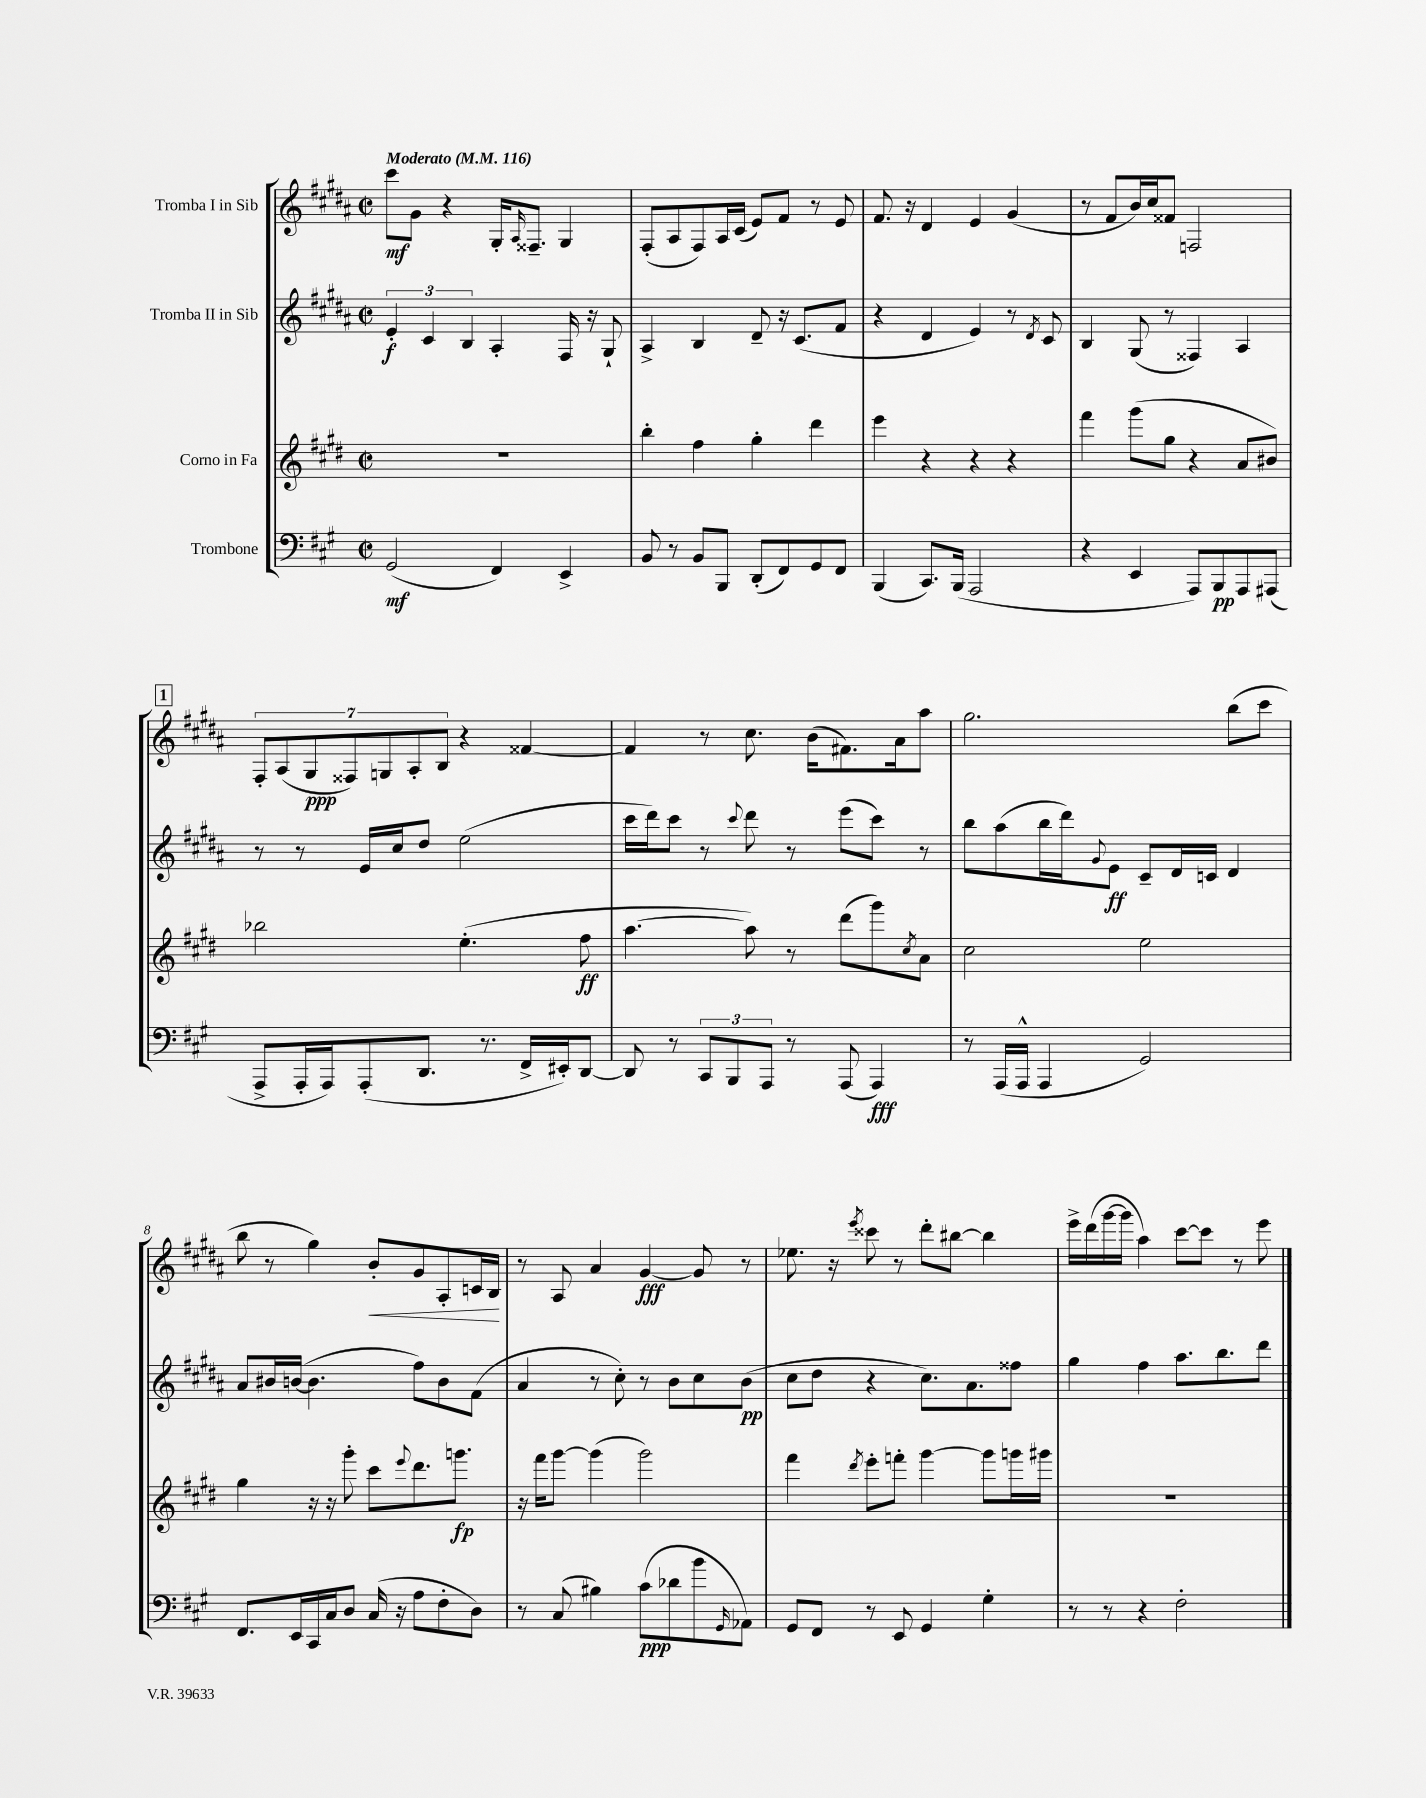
<<
\new StaffGroup <<
\new Staff = "s0" \with { instrumentName = "Tromba I in Sib" } {
    \clef treble \key b \major \defaultTimeSignature \time 2/2 \tempo "Moderato" 4 = 116
    cis'''8\mf gis'8 r4 gis16-. \grace { ais16 } fisis8.-- gis4 |
    fis8-.( ais8 fis8) ais16 cis'16( e'8) fis'8 r8 e'8 |
    fis'8. r16 dis'4 e'4 gis'4( |
    r8 fis'8 b'16) cis''16 fisis'8 f2 |
    \mark \markup { \box "1" } \tuplet 7/4 { fis8-. ais8( gis8\ppp fisis8) g8 ais8-. b8 } r4 fisis'4~ |
    fisis'4 r8 cis''8. b'16( fis'8.) ais'16 ais''8 |
    gis''2. b''8( cis'''8 |
    b''8 r8 gis''4) b'8-.\< gis'8 ais8-. c'16 b16\! |
    r8 ais8 ais'4 gis'4~\fff gis'8 r8 |
    ees''8. r16 \acciaccatura { e'''8 } cisis'''8 r8 dis'''8-. bis''8~ bis''4 |
    e'''16-> dis'''16( gis'''16~ gis'''16 ais''4) cis'''8~ cis'''8 r8 e'''8 \bar "|." |
}
\new Staff = "s1" \with { instrumentName = "Tromba II in Sib" } {
    \clef treble \key b \major \defaultTimeSignature \time 2/2
    \tuplet 3/2 { e'4-.\f cis'4 b4 } ais4-. fis16 r16 gis8-! |
    ais4-> b4 dis'8-- r16 cis'8.( fis'8 |
    r4 dis'4 e'4) r8 \acciaccatura { dis'8 } cis'8 |
    b4 gis8( r8 fisis4) ais4 |
    \mark \markup { \box "1" } r8 r8 e'16 cis''16 dis''8 e''2( |
    cis'''16 dis'''16) cis'''8 r8 \appoggiatura { cis'''8 } dis'''8 r8 e'''8( cis'''8) r8 |
    b''8 ais''8( b''16 dis'''16) \appoggiatura { gis'8 } e'8\ff cis'8-- dis'16 c'16 dis'4 |
    ais'8 bis'16 b'16~( b'4. fis''8) b'8 fis'8( |
    ais'4 r8 cis''8-.) r8 b'8 cis''8 b'8\pp( |
    cis''8 dis''8 r4 cis''8.) ais'8. fisis''8 |
    gis''4 fis''4 ais''8. b''8. dis'''8 \bar "|." |
}
\new Staff = "s2" \with { instrumentName = "Corno in Fa" } {
    \clef treble \key e \major \defaultTimeSignature \time 2/2
    R1 |
    b''4-. fis''4 gis''4-. dis'''4 |
    e'''4 r4 r4 r4 |
    fis'''4 gis'''8( gis''8 r4 a'8 bis'8) |
    \mark \markup { \box "1" } bes''2 e''4.-.( fis''8\ff |
    a''4.~ a''8) r8 dis'''8( gis'''8) \acciaccatura { cis''8 } a'8 |
    cis''2 e''2 |
    gis''4 r16 r16 gis'''8-. cis'''8 \appoggiatura { e'''8 } dis'''8. g'''8.\fp |
    r16 fis'''16 gis'''8~ gis'''4( gis'''2) |
    fis'''4 \acciaccatura { dis'''8 } e'''8-. f'''8-. gis'''4~ gis'''8 g'''16 gis'''16 |
    R1 \bar "|." |
}
\new Staff = "s3" \with { instrumentName = "Trombone" } {
    \clef bass \key a \major \defaultTimeSignature \time 2/2
    gis,2\mf( fis,4) e,4-> |
    b,8 r8 b,8 b,,8 d,8-.( fis,8) gis,8 fis,8 |
    b,,4( cis,8.) b,,16( a,,2 |
    r4 e,4 a,,8) b,,8\pp a,,8 ais,,8( |
    \mark \markup { \box "1" } a,,8-> a,,16-. a,,16) a,,8-.( d,8. r8. fis,16-> eis,16-.) d,8~ |
    d,8 r8 \tuplet 3/2 { cis,8 b,,8 a,,8 } r8 a,,8( a,,4\fff) |
    r8 a,,16( a,,16-^ a,,4 gis,2) |
    fis,8. e,16 cis,16 cis16 d8 cis16( r16 a8 fis8-. d8) |
    r8 cis8( bis4) cis'8\ppp( des'8 b'8 \grace { gis,16 } aes,8) |
    gis,8 fis,8 r8 e,8 gis,4 gis4-. |
    r8 r8 r4 fis2-. \bar "|." |
}
>>
>>
